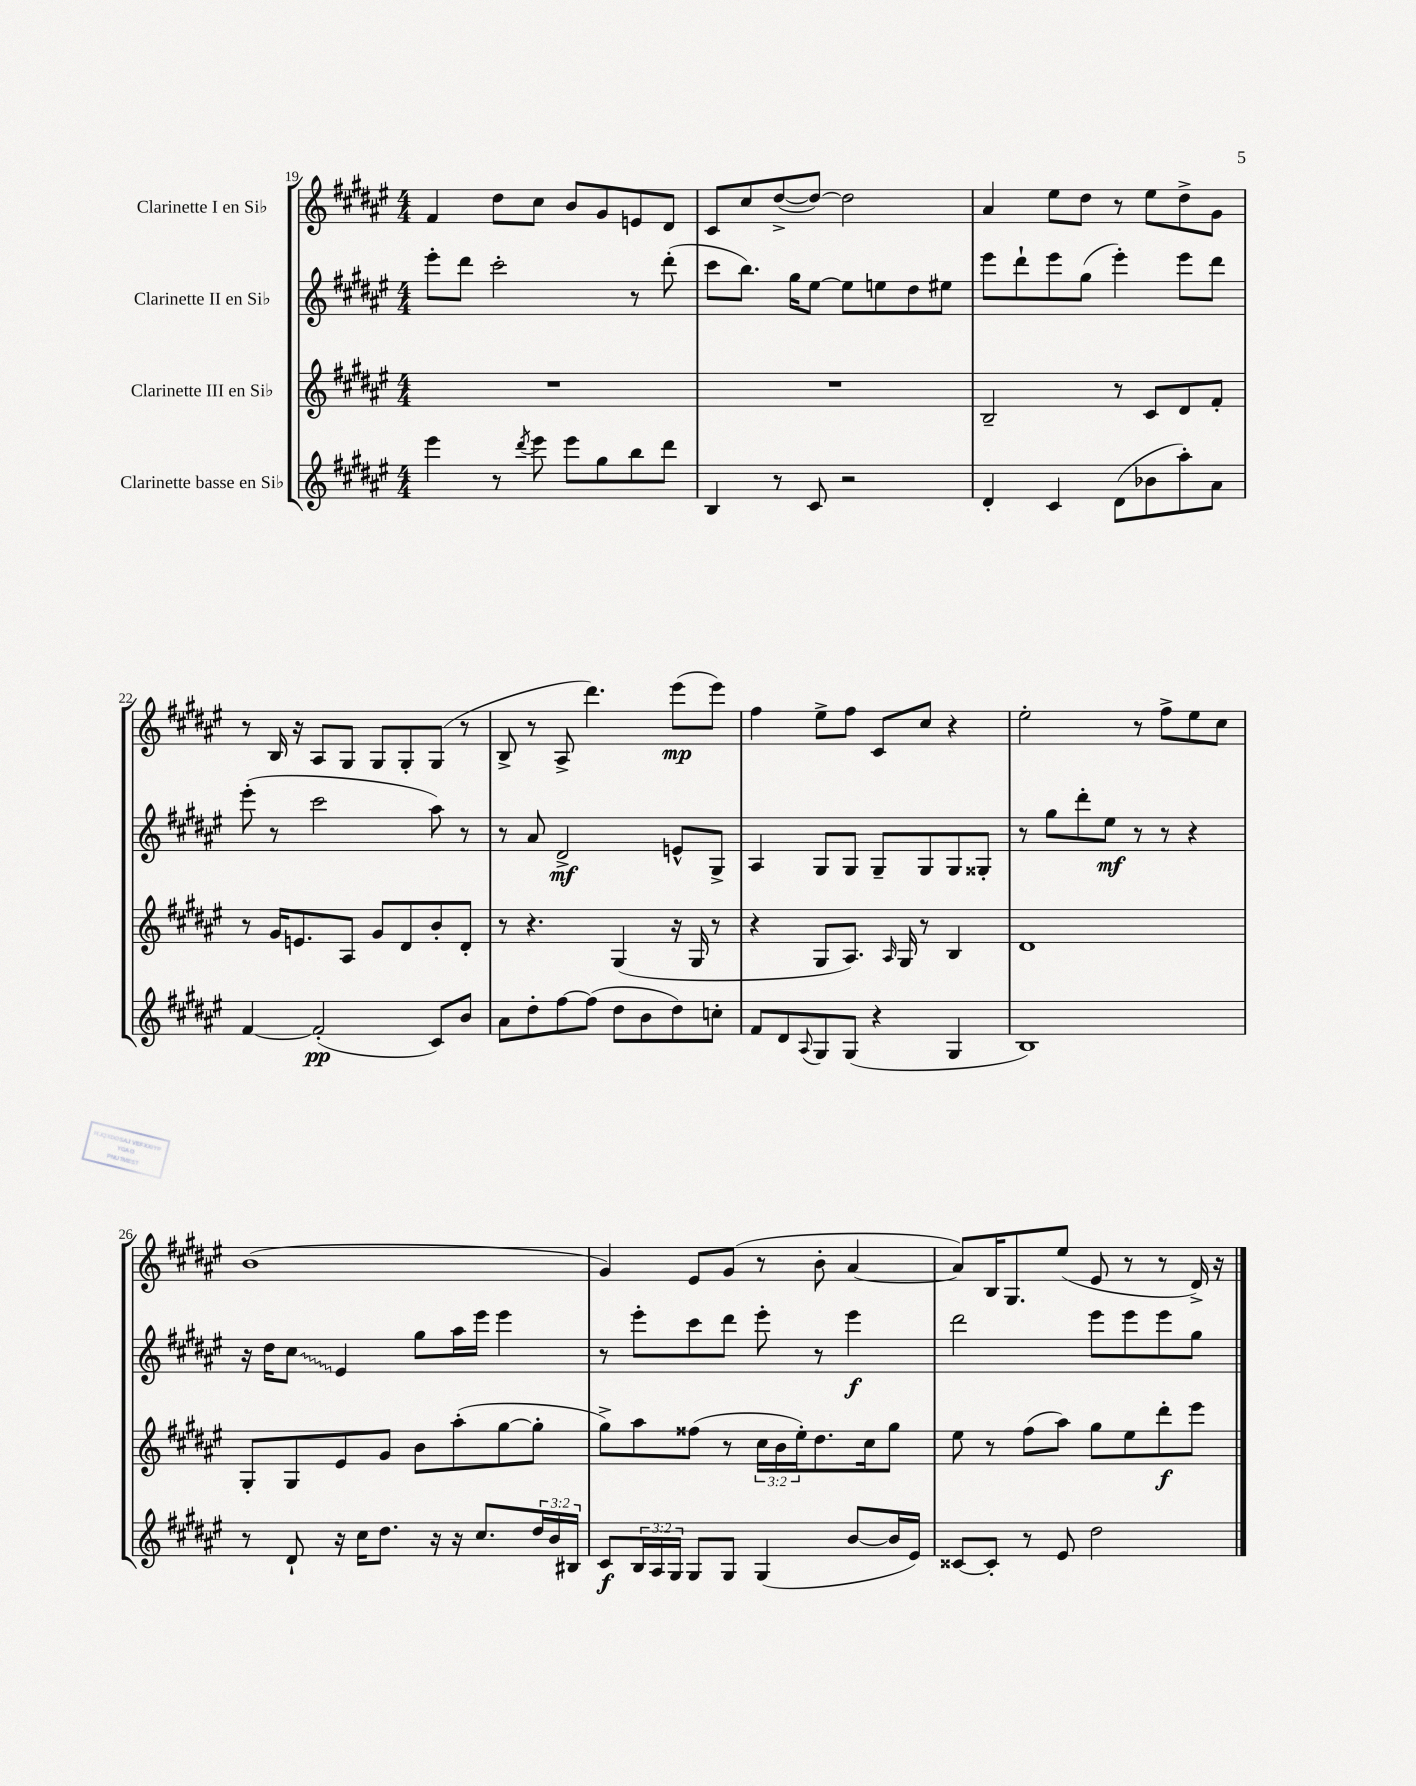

**kern	**kern	**kern	**kern
*staff4	*staff3	*staff2	*staff1
*clefG2	*clefG2	*clefG2	*clefG2
*k[f#c#g#d#a#e#]	*k[f#c#g#d#a#e#]	*k[f#c#g#d#a#e#]	*k[f#c#g#d#a#e#]
*M4/4	*M4/4	*M4/4	*M4/4
4eee#\	1r	8eee#'\L	4f#/
.	.	8ddd#\J	.
8r	.	2ccc#'\	8dd#\L
8qddd#/	.	.	.
8eee#\	.	.	8cc#\J
8eee#\L	.	.	8b/L
8gg#\	.	.	8g#/
8bb\	.	8r	8e/
8ddd#\J	.	(8ddd#'\	8d#/J
=	=	=	=
4B/	1r	8ccc#\L	8c#/L
.	.	8.bb\J)	8cc#/
8r	.	.	([8dd#^/
.	.	16gg#\LK	.
8c#/	.	[8ee#\J	8dd#/_J)
2r	.	8ee#\]L	2dd#\]
.	.	8ee\	.
.	.	8dd#\	.
.	.	8ee#\J	.
=	=	=	=
4d#'/	2B~/	8eee#\L	4a#/
.	.	8ddd#`\	.
4c#/	.	8eee#\	8ee#\L
.	.	(8gg#\J	8dd#\J
(8d#\L	8r	4eee#'\)	8r
8b-\	8c#/L	.	8ee#\L
8aa#'\)	8d#/	8eee#\L	8dd#^\
8a#\J	8f#'/J	8ddd#\J	8g#\J
=	=	=	=
[4f#/	8r	(8eee#'\	8r
.	16g#/LK	8r	16B/
.	8.e/	.	16r
(2f#'/]	.	2ccc#\	8A#/L
.	8A#/J	.	8G#/J
.	8g#/L	.	8G#/L
.	8d#/	.	8G#'/
8c#/L)	8b'/	8aa#\)	(8G#/J
8b/J	8d#'/J	8r	8r
=	=	=	=
8a#\L	8r	8r	8B^/
8dd#'\	4.r	8a#/	8r
[8ff#\	.	2d#^/	8A#^/
(8ff#\]J	.	.	4.ddd#\)
8dd#\L	(4G#/	.	.
8b\	.	.	.
8dd#\)	16r	8e^^/L	(8eee#\L
.	16G#/	.	.
8cc'\J	8r	8G#^/J	8eee#\J)
=	=	=	=
8f#/L	4r	4A#/	4ff#\
8d#/	.	.	.
8qqA#/	.	.	.
8G#/	8G#/L	8G#/L	8ee#^\L
(8G#/J	8.A#/J)	8G#/J	8ff#\J
4r	.	8G#~/L	8c#/L
.	16qqA#/	.	.
.	16G#/	.	.
.	8r	8G#/	8cc#/J
4G#/	4B/	8G#/	4r
.	.	8G##'/J	.
=	=	=	=
1B)	1d#	8r	2ee#'\
.	.	8gg#\L	.
.	.	8ddd#'\	.
.	.	8ee#\J	.
.	.	8r	8r
.	.	8r	8ff#^\L
.	.	4r	8ee#\
.	.	.	8cc#\J
=	=	=	=
8r	8G#'/L	16r	(1b
.	.	16dd#\LK	.
8d#`/	8G#/	8cc#\J	.
16r	8e#/	4e#/	.
16cc#\LK	.	.	.
8.dd#\J	8g#/J	.	.
.	8b\L	8gg#\L	.
16r	.	.	.
16r	(8aa#'\	16aa#\L	.
8.cc#/L	.	16eee#\JJ	.
.	[8gg#\	4eee#\	.
24dd#/L	8gg#'\]J	.	.
24b/	.	.	.
24B#/JJ	.	.	.
=	=	=	=
8c#/L	8gg#^\L)	8r	4g#/)
24B/L	8aa#\	8eee#'\L	.
24A#/	.	.	.
24G#/JJ	.	.	.
8G#/L	(8ff##\J	8ccc#\	8e#/L
8G#/J	8r	8ddd#\J	(8g#/J
(4G#/	24cc#\LL	8eee#'\	8r
.	24b\	.	.
.	24ee#'\J)	.	.
.	8.dd#\	8r	8b'\
[8b/L	.	4eee#\	[4a#/
.	16cc#\k	.	.
16b/]L	8gg#\J	.	.
16e#/JJ)	.	.	.
=	=	=	=
[8c##/L	8ee#\	2ddd#\	8a#/]L)
8c##'/]J	8r	.	16B/K
.	.	.	8.G#/
8r	(8ff#\L	.	.
8e#/	8aa#\J)	.	(8ee#/J
2dd#\	8gg#\L	8eee#\L	8e#/
.	8ee#\	8eee#\	8r
.	8ddd#'\	8eee#\	8r
.	8eee#\J	8gg#\J	16d#^/)
.	.	.	16r
==	==	==	==
*-	*-	*-	*-
